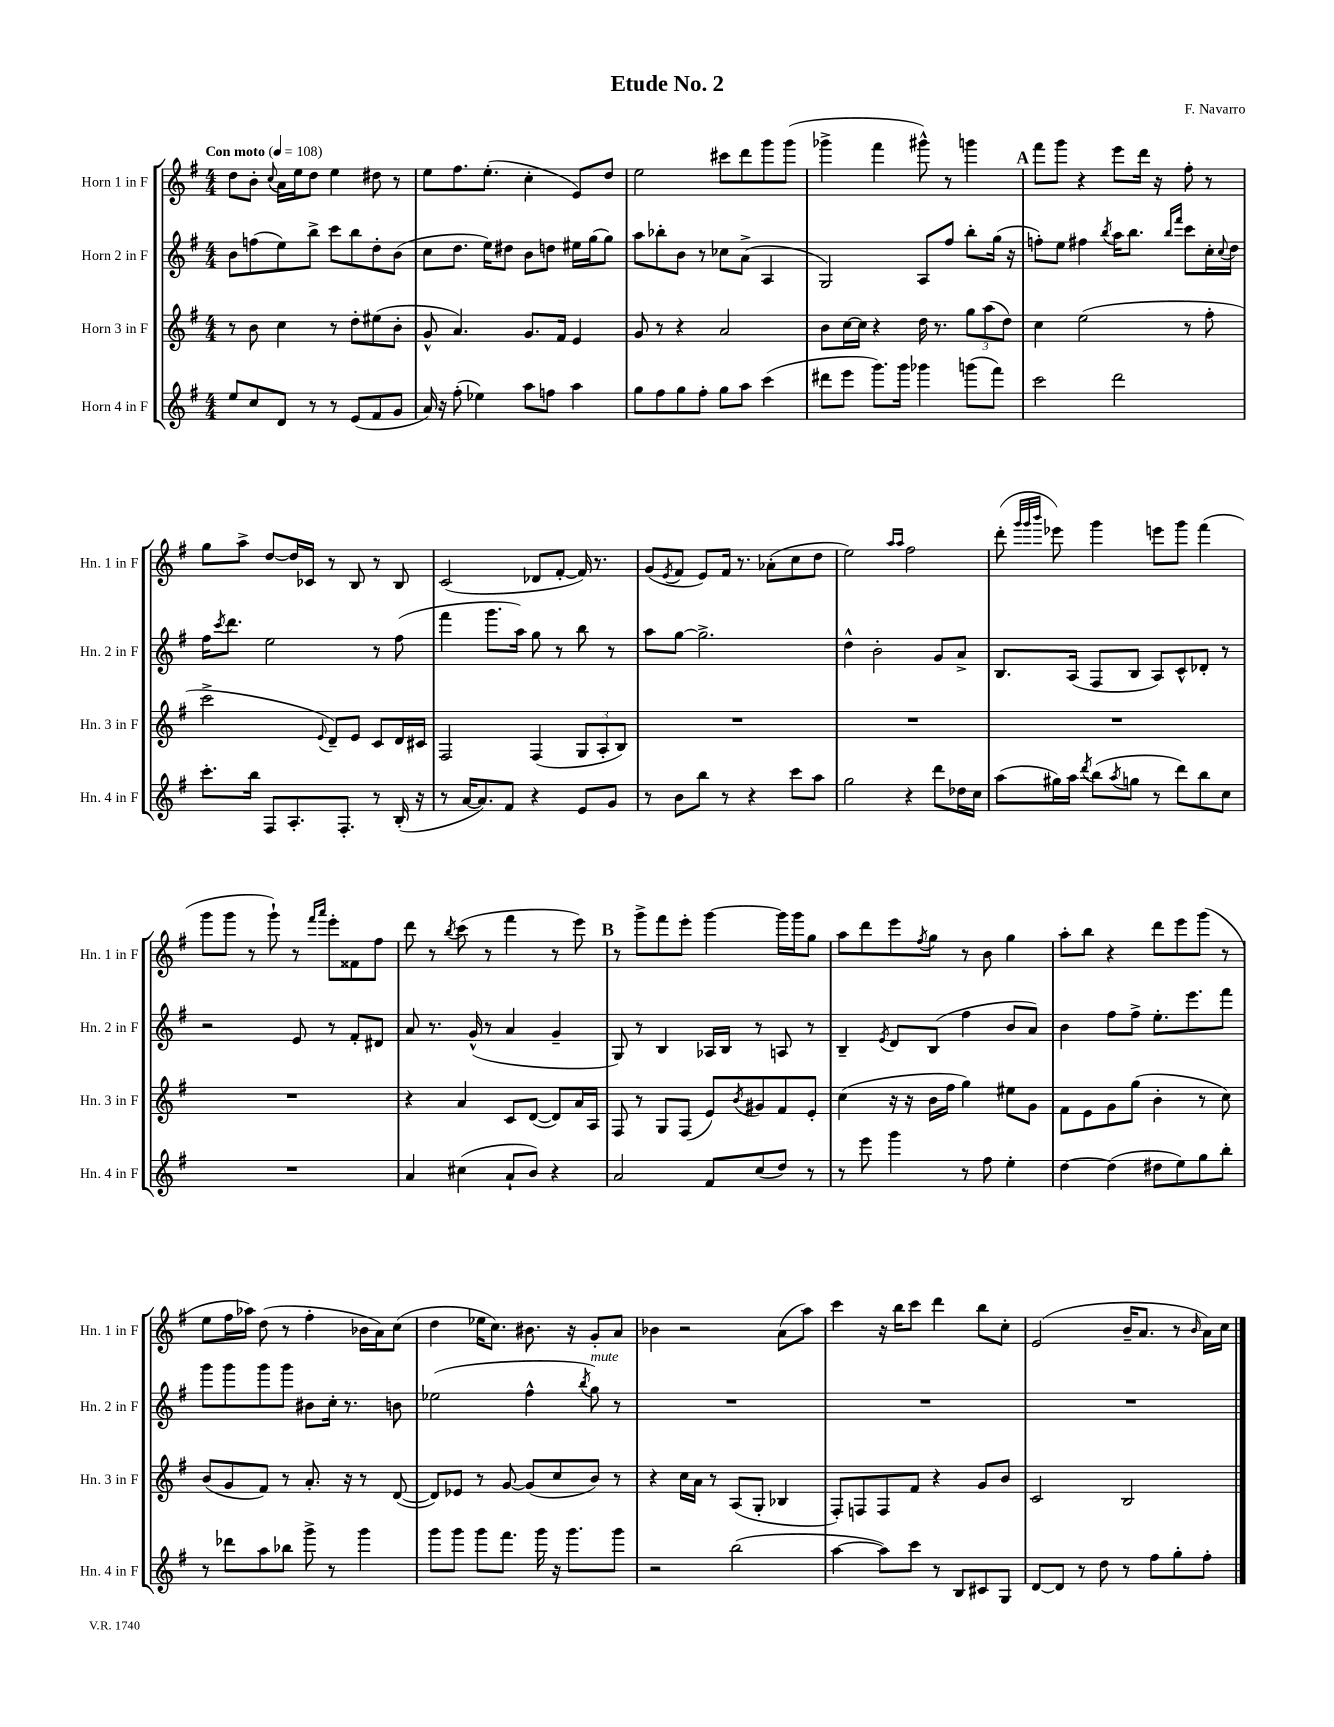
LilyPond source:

\header { title = "Etude No. 2" composer = "F. Navarro" }
<<
\new StaffGroup <<
\new Staff = "s0" \with { instrumentName = "Horn 1 in F" shortInstrumentName = "Hn. 1 in F" } {
    \clef treble \key g \major \numericTimeSignature \time 4/4 \tempo "Con moto" 4 = 108
    d''8 b'8-. \appoggiatura { c''8 } a'16 e''16 d''8 e''4 dis''8 r8 |
    e''8 fis''8. e''8.-.( c''4-. e'8) d''8 |
    e''2 cis'''8 d'''8 g'''8 g'''8( |
    ges'''4-> fis'''4 gis'''8-^) r8 g'''4 |
    \mark \markup { \bold "A" } fis'''8 g'''8 r4 e'''8 d'''16 r16 fis''8-. r8 |
    g''8 a''8-> d''8~ d''16 ces'16 r8 b8 r8 b8 |
    c'2( des'8 fis'8~-. fis'16) r8. |
    g'8( \acciaccatura { e'8 } fis'8 e'8) fis'16 r8. aes'8-.( c''8 d''8 |
    e''2) \grace { a''16 a''16 } fis''2 |
    d'''8-.( \grace { g'''32 g'''32 b'''32 } ees'''8) g'''4 e'''8 g'''8 fis'''4( |
    g'''8 g'''8 r8 g'''8-!) r8 \grace { fis'''16 a'''16 } e'''8-. fisis'8 fis''8 |
    d'''8 r8 \acciaccatura { b''8 } c'''8( r8 fis'''4 r8 e'''8) |
    \mark \markup { \bold "B" } r8 g'''8-> fis'''8 e'''8-. g'''4~ g'''16 g'''16 g''8 |
    a''8 d'''8 e'''8 \acciaccatura { fis''8 } g''8 r8 b'8 g''4 |
    a''8-. b''8 r4 d'''8 e'''8 g'''8( r8 |
    e''8 fis''16 aes''16) d''8( r8 fis''4-. bes'16 a'16) c''8( |
    d''4 ees''16 c''8.) bis'8. r16 g'8-. a'8 |
    bes'4 r2 a'8( a''8) |
    c'''4 r16 b''16 c'''8 d'''4 b''8 c''8-. |
    e'2( b'16-- a'8. r8 \grace { b'16 } a'16) c''16 \bar "|." |
}
\new Staff = "s1" \with { instrumentName = "Horn 2 in F" shortInstrumentName = "Hn. 2 in F" } {
    \clef treble \key g \major \numericTimeSignature \time 4/4
    b'8 f''8( e''8) b''8-> c'''8 b''8 d''8-. b'8( |
    c''8 d''8. e''16) dis''8 b'8 d''8 eis''16 g''16( g''8) |
    a''8 bes''8-. b'8 r8 ces''8 a'8->( a4 |
    g2) a8 fis''8 b''8-. g''16( r16 |
    \mark \markup { \bold "A" } f''8-.) e''8 fis''4 \acciaccatura { b''8 } a''16 b''8. \grace { b''16 fis'''16 } c'''8 c''16-. \appoggiatura { c''8 } d''16 |
    fis''16 \acciaccatura { c'''8 } d'''8. e''2 r8 fis''8( |
    fis'''4 g'''8. a''16) g''8 r8 b''8 r8 |
    a''8 g''8~ g''2.-> |
    d''4-^ b'2-. g'8 a'8-> |
    b8. a16( fis8 b8 a8) c'8-^ des'8-. r8 |
    r2 e'8 r8 fis'8-. dis'8 |
    a'8 r8. g'16-^( r8 a'4 g'4-- |
    \mark \markup { \bold "B" } g8) r8 b4 aes16 b16 r8 a8 r8 |
    b4-- \acciaccatura { e'8 } d'8 b8( fis''4 b'8 a'8) |
    b'4 fis''8 fis''8-> e''8.-. e'''8. fis'''8 |
    g'''8 g'''8 g'''8 g'''8 bis'8 c''16-. r8. b'8 |
    ees''2( fis''4-^ \acciaccatura { b''8 } g''8^\markup { \italic "mute" }) r8 |
    R1 |
    R1 |
    R1 \bar "|." |
}
\new Staff = "s2" \with { instrumentName = "Horn 3 in F" shortInstrumentName = "Hn. 3 in F" } {
    \clef treble \key g \major \numericTimeSignature \time 4/4
    r8 b'8 c''4 r8 d''8-. eis''8( b'8-. |
    g'8-^ a'4.) g'8. fis'16 e'4 |
    g'8 r8 r4 a'2 |
    b'8 c''16~ c''16 r4 d''16 r8. \tuplet 3/2 { g''8 a''8( d''8) } |
    \mark \markup { \bold "A" } c''4 e''2( r8 fis''8-. |
    c'''2-> \appoggiatura { e'8 } d'8--) e'8 c'8 d'16 cis'16 |
    fis2 fis4( \tuplet 3/2 { g8 a8-. b8) } |
    R1 |
    R1 |
    R1 |
    R1 |
    r4 a'4 c'8 d'8~( d'8) a'16 a16 |
    \mark \markup { \bold "B" } fis8 r8 g8 fis8( e'8) \acciaccatura { b'8 } gis'8 fis'8 e'8-. |
    c''4( r16 r16 b'16 fis''16 g''4) eis''8 g'8 |
    fis'8 e'8 g'8 g''8( b'4-. r8 c''8) |
    b'8( g'8 fis'8) r8 a'8.-. r16 r8 d'8~( |
    d'8) ees'8 r8 g'8~ g'8( c''8 b'8) r8 |
    r4 c''16 a'16 r8 a8( g8-. bes4 |
    fis8-.) f8 f8 fis'8 r4 g'8 b'8 |
    c'2 b2 \bar "|." |
}
\new Staff = "s3" \with { instrumentName = "Horn 4 in F" shortInstrumentName = "Hn. 4 in F" } {
    \clef treble \key g \major \numericTimeSignature \time 4/4
    e''8 c''8 d'8 r8 r8 e'8( fis'8 g'8 |
    a'16) r16 fis''8-.( ees''4) a''8 f''8 a''4 |
    g''8 fis''8 g''8 fis''8-. g''8 a''8 c'''4( |
    dis'''8 e'''8 g'''8.) g'''16 ges'''4 g'''8( fis'''8) |
    \mark \markup { \bold "A" } c'''2 d'''2 |
    c'''8.-. b''16 fis8 a8.-. fis8.-. r8 b16-.( r16 |
    r8 a'16~ a'8.) fis'8 r4 e'8 g'8 |
    r8 b'8 b''8 r8 r4 c'''8 a''8 |
    g''2 r4 d'''8 des''16 c''16 |
    a''8( gis''16) a''16 \acciaccatura { d'''8 } b''8( \acciaccatura { a''8 } g''8 r8 d'''8) b''8 c''8 |
    R1 |
    a'4 cis''4( a'8-! b'8) r4 |
    \mark \markup { \bold "B" } a'2 fis'8 c''8( d''8) r8 |
    r8 e'''8 g'''4 r8 fis''8 e''4-. |
    d''4~ d''4( dis''8 e''8) g''8 b''8-. |
    r8 des'''8 a''8 bes''8 g'''8-> r8 g'''4 |
    g'''8 g'''8 g'''8 fis'''8. g'''16 r16 g'''8. g'''8 |
    r2 b''2( |
    a''4~ a''8) c'''8 r8 b8 cis'8 g8 |
    d'8~ d'8 r8 d''8 r8 fis''8 g''8-. fis''8-. \bar "|." |
}
>>
>>
\layout { \context { \Score \remove "Bar_number_engraver" } }
